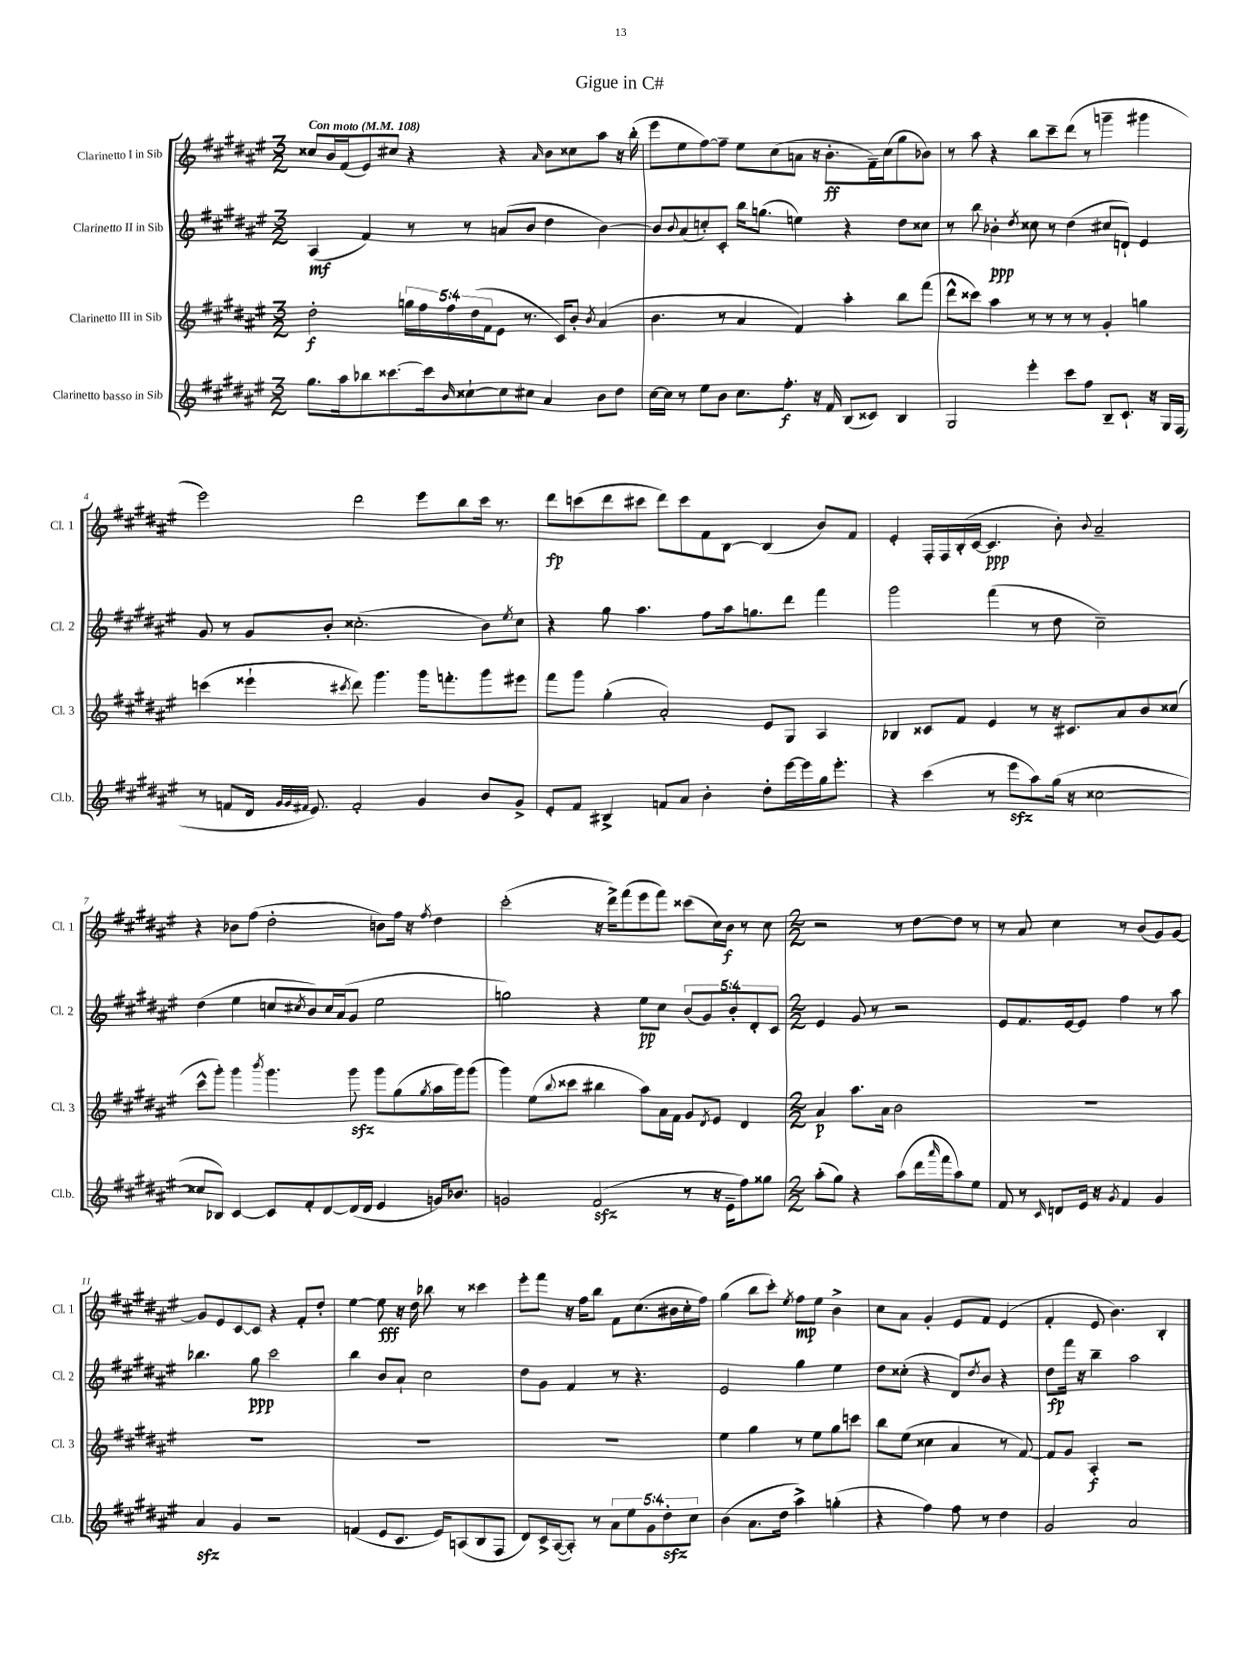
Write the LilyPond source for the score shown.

\header { title = "Gigue in C#" }
<<
\new StaffGroup <<
\new Staff = "s0" \with { instrumentName = "Clarinetto I in Sib" shortInstrumentName = "Cl. 1" } {
    \clef treble \key fis \major \numericTimeSignature \time 3/2 \tempo "Con moto" 4 = 108
    cisis''8 b'16 fis'16( eis'8) cis''8 r4 r4 \grace { ais'16 } b'8 cisis''8 ais''8 r16 b''16-.( |
    eis'''8 eis''8 fis''8~) fis''8-- eis''8 cis''8( a'8 r16 b'8.-.\ff fis'16--) cis''16( gis''8 bes'8) |
    r8 ais''8 r4 b''8 cis'''8-- dis'''8( r8 g'''4-- gis'''4 |
    eis'''2) dis'''2 eis'''8 b''8 cis'''16 r8. |
    dis'''8\fp c'''8( dis'''8 cis'''8 dis'''8) cis'''8 fis'8 b8~ b4( b'8) fis'8 |
    eis'4-. fis16-. fis16 b16-.( cis'16~ cis'4.\ppp b'8-.) \appoggiatura { b'8 } ais'2-- |
    r4 bes'8 fis''8( dis''2-. b'8) fis''16 r16 \acciaccatura { fis''8 } dis''4 |
    cis'''2-.( r16 dis'''16->) fis'''8( eis'''8 fis'''8) cisis'''8( cis''16) b'16\f r8 cis''8 |
    \numericTimeSignature \time 2/2 r2 r8 dis''8~ dis''8 r8 |
    r8 ais'8 cis''4 r8 b'8( gis'8) gis'8~ |
    gis'8 eis'8 cis'8~ cis'8 r4 fis'8-. dis''8-. |
    eis''4~ eis''8\fff r16 dis''16 bes''8 r8 cisis'''4 |
    eis'''8-. fis'''8 r16 fis''16 b''8 fis'8 cis''8.( bis'16 cis''16-. fis''16) |
    gis''4( b''8 cis'''8-.) \acciaccatura { eis''8 } fis''8\mp eis''8 b'4-> |
    cis''8 ais'8 gis'4-. eis'8 fis'8 eis'4( |
    fis'4-. eis'8 b'4.) b4-. \bar "|." |
}
\new Staff = "s1" \with { instrumentName = "Clarinetto II in Sib" shortInstrumentName = "Cl. 2" } {
    \clef treble \key fis \major \numericTimeSignature \time 3/2 \override Staff.TupletNumber.text = #tuplet-number::calc-fraction-text
    ais4\mf( fis'4) r8 r8 a'8( b'8 dis''4 b'4~) |
    b'8 \appoggiatura { b'8 } ais'8( c''8-.) cis'8-. b''16 g''8.( e''4) r4 dis''8 cisis''8 |
    r8 b''8 bes'4-.\ppp \acciaccatura { dis''8 } cisis''8 r8 dis''4( cis''8 d'8-!) eis'4 |
    gis'8 r8 gis'8 b'8-. cisis''2.-.( b'8) \acciaccatura { eis''8 } cisis''8 |
    r4 gis''8 ais''4. fis''8 ais''16 g''8. dis'''8 fis'''4 |
    gis'''2 fis'''4( r8 dis''8 cis''2--) |
    dis''4( eis''4 c''8 \acciaccatura { cis''8 } b'8) cis''16 ais'16( gis'8 eis''2 |
    g''2) r4 eis''8\pp cis''8 \tuplet 5/4 { b'8( gis'8) b'8-. dis'8-. cis'8 } |
    \numericTimeSignature \time 2/2 eis'4 gis'8 r8 r2 |
    eis'8 fis'8. eis'16~ eis'8 fis''4 r8 ais''8 |
    bes''4. gis''8\ppp cis'''2 |
    b''4 b'8 ais'8-! cis''2 |
    dis''8 gis'8 fis'4 r8 r4. |
    eis'2 gis''4 eis''4 |
    dis''8 cisis''8-.( r4 dis'8) \acciaccatura { dis''8 } b'8 r4 |
    dis''8\fp fis'''16 r16 b''4-- ais''2 \bar "|." |
}
\new Staff = "s2" \with { instrumentName = "Clarinetto III in Sib" shortInstrumentName = "Cl. 3" } {
    \clef treble \key fis \major \numericTimeSignature \time 3/2 \override Staff.TupletNumber.text = #tuplet-number::calc-fraction-text
    dis''2-.\f \tuplet 5/4 { g''16 fis''16 fis''16 dis''16( fis'16 } eis'8 r8. cis'16) b'8-. \acciaccatura { b'8 } ais'4( |
    b'4. r8 ais'4 fis'4) ais''4-. b''8 fis'''8( |
    dis'''8-^ cisis'''8) ais''4 r8 r8 r8 r8 gis'4-. g''4 |
    c'''4( eisis'''4-! \acciaccatura { cis'''8 } dis'''8) gis'''4. gis'''16 f'''8.-. gis'''8 eis'''8 |
    fis'''8 gis'''8 gis''4-.( ais'2-.) eis'8 gis8 ais4 |
    bes4 cisis'8 fis'8 eis'4 r8 r16 cis'8. ais'8 b'8 cisis''8( |
    cis'''8-^ gis'''8-.) gis'''4 \acciaccatura { b'''8 } gis'''4. gis'''8\sfz gis'''8 gis''8( \acciaccatura { gis''8 } ais''16 gis'''16) gis'''8( |
    gis'''4) eis''8( \appoggiatura { b''8 } cisis'''8 bis''4 ais''8) ais'16 fis'16 gis'8 \acciaccatura { dis'8 } eis'8 dis'4 |
    \numericTimeSignature \time 2/2 ais'4\p ais''8. ais'16 b'2 |
    R1 |
    R1 |
    R1 |
    R1 |
    eis''4 gis''4 r8 eis''8 gis''8 c'''8 |
    b''8 eis''8( cisis''4 ais'4 r8 fis'8~) |
    fis'8 gis'8 ais4-.\f r2 \bar "|." |
}
\new Staff = "s3" \with { instrumentName = "Clarinetto basso in Sib" shortInstrumentName = "Cl.b." } {
    \clef treble \key fis \major \numericTimeSignature \time 3/2 \override Staff.TupletNumber.text = #tuplet-number::calc-fraction-text
    gis''8. ais''16 bes''8 cisis'''8.~ cisis'''16 \grace { b'16 } cisis''8~-! cisis''8 cis''8 ais'4 b'8 dis''8 |
    cis''16~ cis''16 r8 eis''8 b'8 cis''8. fis''8.-.\f r16 fis'16 b8( cisis'8) b4 |
    gis2 eis'''4-. cis'''8 fis''8 b8-- cis'8.-! r16 gis16 fis16( |
    r8 f'8 dis'16 \grace { gis'32 gis'32 fis'32 } eis'8.) fis'2-. gis'4 b'8 gis'8-> |
    eis'8-. fis'8 bis4-> f'8 ais'8 b'4-. dis''8-. eis'''16~ eis'''16 gis''16 eis'''8.-. |
    r4 cis'''4( r8 eis'''8\sfz ais''8) gis''16( r16 cisis''2~ |
    cisis''8 bes8) cis'4~ cis'8 fis'8-. dis'8~ dis'16( dis'16 eis'4 g'16) bes'8. |
    g'2 fis'2\sfz( r8 r16 eis'16-- fis''8) gisis''8 |
    \numericTimeSignature \time 2/2 ais''8-.( gis''8) r4 ais''8( dis'''16 \grace { ais'''16 } fis'''16 ais''8) eis''8 |
    fis'8 r8 \grace { cis'16 } d'8 eis'16 r16 \acciaccatura { gis'8 } fis'4 gis'4 |
    ais'4\sfz gis'4 r2 |
    f'4( eis'8 cis'8. eis'16) a8( b8 fis8 |
    dis'8) cis'16-> ais16~( ais8-.) r8 \tuplet 5/4 { ais'8 eis''8 gis'8 dis''8-.\sfz cis''8 } |
    b'4( ais'8. dis''16 ais''4->) g''4-.( |
    r4 fis''4) fis''8 r8 dis''4 |
    gis'2 ais'2 \bar "|." |
}
>>
>>
